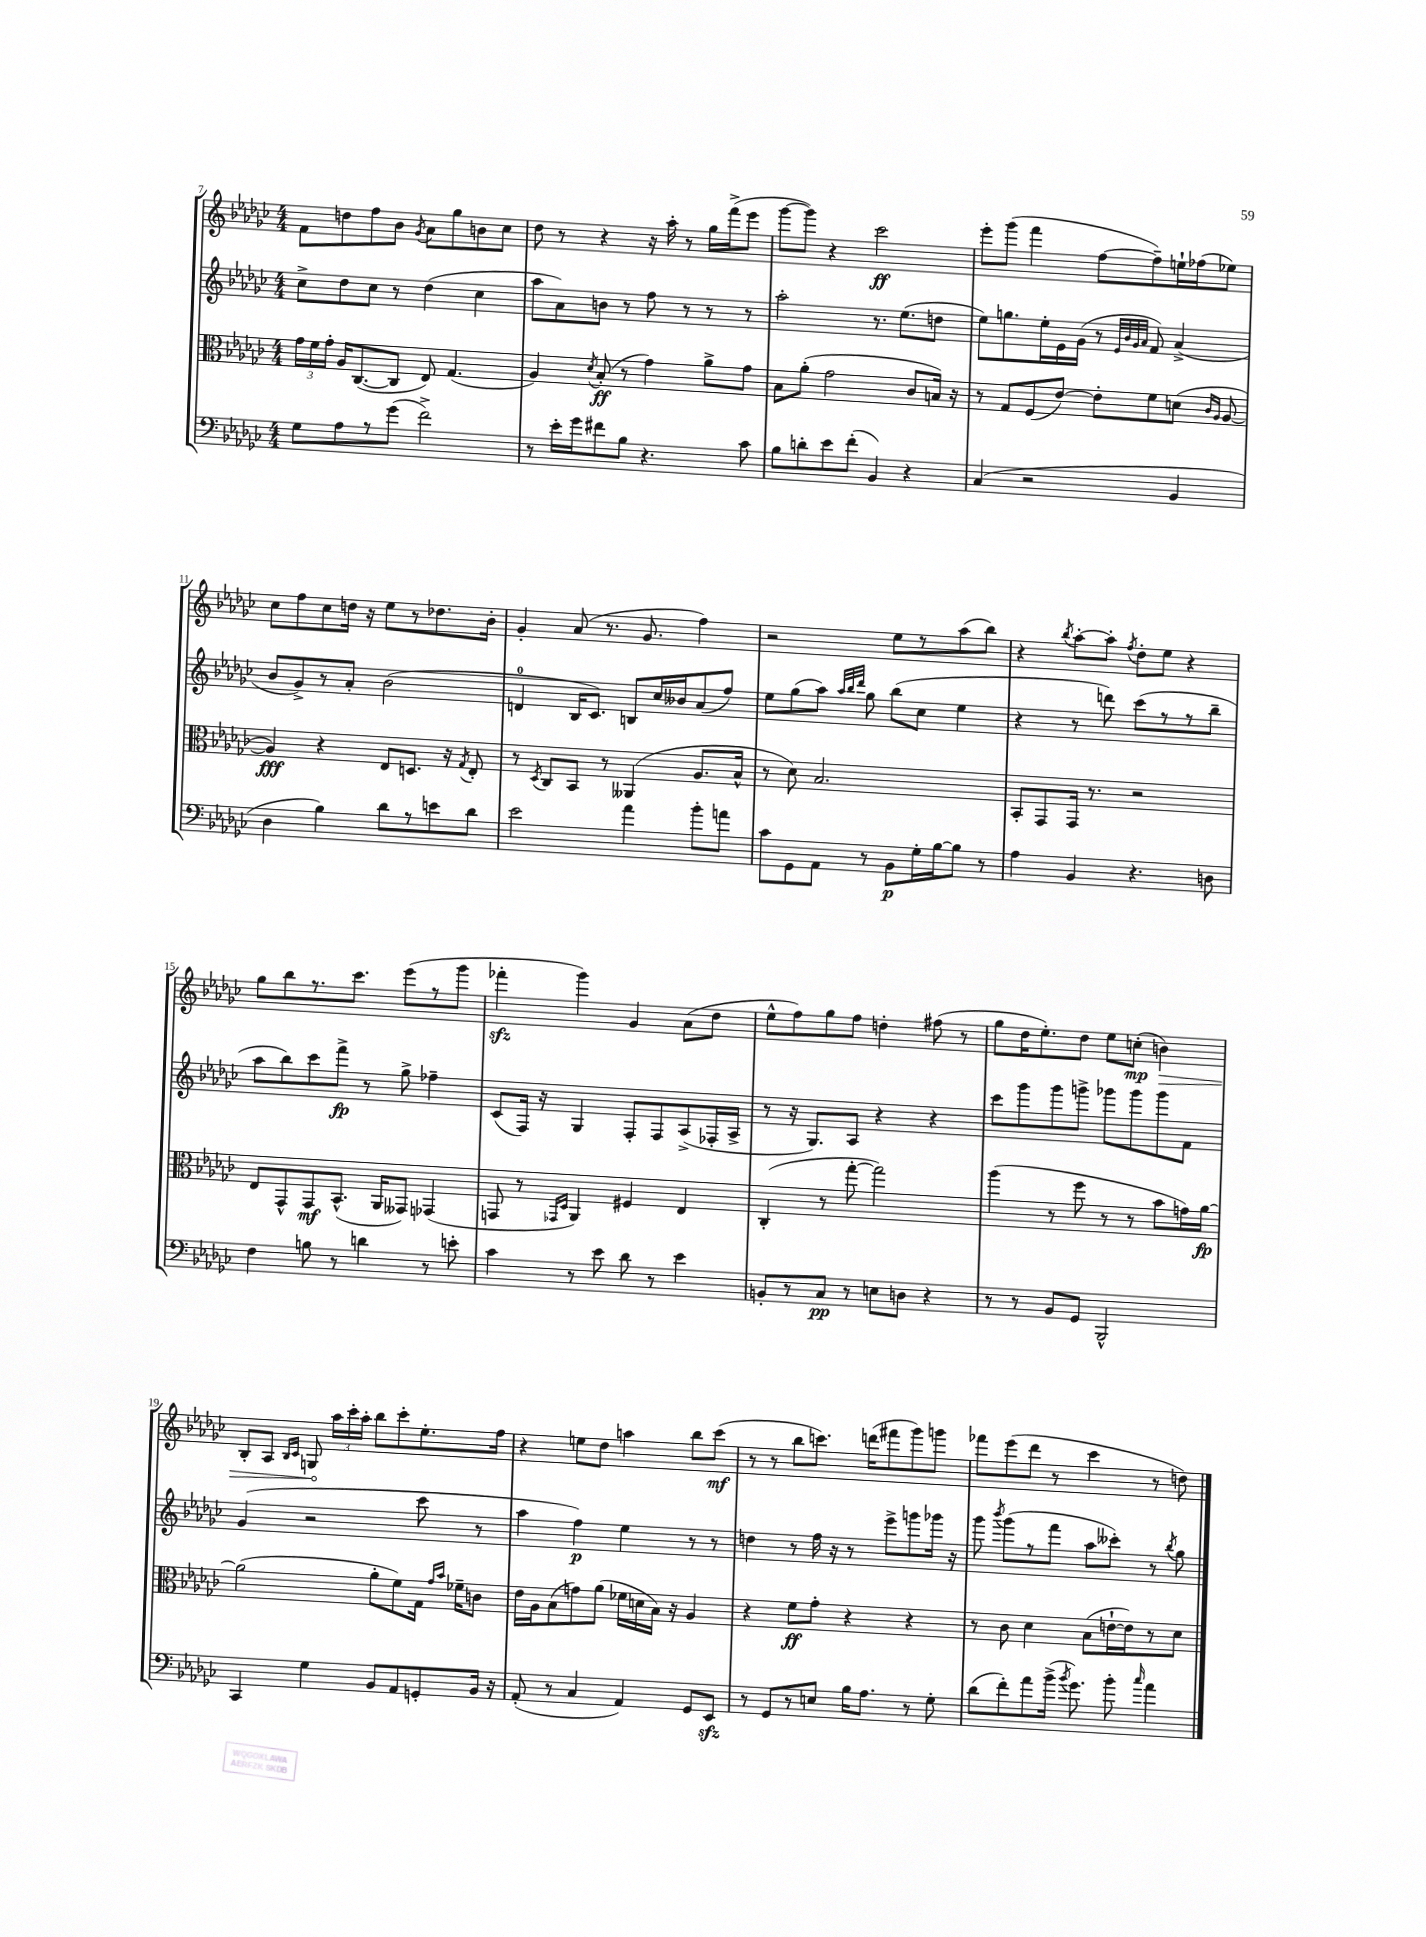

**kern	**dynam	**kern	**dynam	**kern	**dynam	**kern	**dynam
*part4	*part4	*part3	*part3	*part2	*part2	*part1	*part1
*staff4	*staff4	*staff3	*staff3	*staff2	*staff2	*staff1	*staff1
*clefF4	*	*clefC3	*	*clefG2	*	*clefG2	*
*k[b-e-a-d-g-c-]	*	*k[b-e-a-d-g-c-]	*	*k[b-e-a-d-g-c-]	*	*k[b-e-a-d-g-c-]	*
*M4/4	*	*M4/4	*	*M4/4	*	*M4/4	*
=7	=7	=7	=7	=7	=7	=7	=7
8G-\L	.	24g-\LL	.	8cc-^\L	.	8f\L	.
.	.	24f\	.	.	.	.	.
.	.	24g-'\JJ	.	.	.	.	.
8A-\	.	16A-/KL	.	8dd-\	.	8ddn\	.
.	.	([8.C-/	.	.	.	.	.
8r	.	.	.	8cc-\J	.	8ff\	.
(8g-\J	.	8C-/J]	.	8r	.	8b-\J	.
.	.	.	.	.	.	8qg-/	.
2f^\)	.	8E-/)	.	(4dd-\	.	8a-\L	.
.	.	(4.G-/	.	.	.	8gg-\	.
.	.	.	.	4cc-\	.	8bn\	.
.	.	.	.	.	.	8cc-\J	.
=8	=8	=8	=8	=8	=8	=8	=8
8r	.	4A-/)	.	8aa-\L	.	8dd-\	.
16e-'\LL	.	.	.	8a-\)	.	8r	.
16g-\J	.	.	.	.	.	.	.
.	.	8qd-/	.	.	.	.	.
8f#X\	.	(8B-'/	ff	8bn\J	.	4r	.
8B-\J	.	8r	.	8r	.	.	.
4.r	.	4g-\)	.	8ff\	.	16r	.
.	.	.	.	.	.	16aa-'\	.
.	.	.	.	8r	.	8r	.
.	.	8a-^\L	.	8r	.	16gg-\LL	.
.	.	.	.	.	.	(16fff^\J	.
8c-\	.	8g-\J	.	8r	.	8eee-\J	.
=9	=9	=9	=9	=9	=9	=9	=9
8B-\L	.	8B-\L	.	2aa-'\	.	[8ggg-\L	.
8dn'\	.	(8a-'\J	.	.	.	8ggg-\J])	.
8e-\	.	2g-\	.	.	.	4r	.
(8f'\J	.	.	.	.	.	.	.
4BB-/)	.	.	.	8.r	.	2ccc-\	ff
.	.	.	.	(8.ee-\L	.	.	.
4r	.	8c-/L	.	.	.	.	.
.	.	16Bn/Jk)	.	8ddn\J	.	.	.
.	.	16r	.	.	.	.	.
=10	=10	=10	=10	=10	=10	=10	=10
(4C-/	.	8r	.	8ee-\L)	.	8eee-'\L	.
.	.	8G-/L	.	8.ggn\	.	(8ggg-\J	.
2r	.	(8F/	.	.	.	4fff\	.
.	.	.	.	16ee-'\L	.	.	.
.	.	[8e-/J)	.	16e-\	.	.	.
.	.	.	.	(16g-\JJ	.	.	.
.	.	8e-'\L]	.	8r	.	[8ff\L	.
.	.	.	.	32qqe-/LLL	.	.	.
.	.	.	.	32qqb-/	.	.	.
.	.	.	.	32qqg-/	.	.	.
.	.	.	.	32qqa-/JJJ	.	.	.
.	.	8f\	.	8f/)	.	8ff~\])	.
4BB-/	.	(8dn\J	.	(4a-^/	.	16een`\L	.
.	.	.	.	.	.	(16ff-X\J	.
.	.	16qqc-/LL	.	.	.	.	.
.	.	16qqA-/JJ	.	.	.	.	.
.	.	[8A-/	.	.	.	8ee-X\J)	.
!!LO:LB:g=z
=11	=11	=11	=11	=11	=11	=11	=11
4D-\	.	4A-/])	fff	8b-/L	.	8cc-\L	.
.	.	.	.	8g-^/)	.	8ff\	.
4B-\)	.	4r	.	8r	.	8cc-\	.
.	.	.	.	8a-'/J	.	16ddn\Jk	.
.	.	.	.	.	.	16r	.
8d-\L	.	8E-/L	.	(2b-\	.	8ee-\L	.
8r	.	8.Dn/J	.	.	.	8r	.
8en\	.	.	.	.	.	8.dd-X\	.
.	.	16r	.	.	.	.	.
.	.	8qG-/	.	.	.	.	.
8d-\J	.	8E-'/	.	.	.	.	.
.	.	.	.	.	.	16b-'\Jk	.
=12	=12	=12	=12	=12	=12	=12	=12
2e-\	.	8r	.	4dn/	.	4g-'/	.
.	.	8qD-/	.	.	.	.	.
.	.	8C-/L	.	.	.	.	.
.	.	8BB-/J	.	16B-/KL	.	(8a-/	.
.	.	.	.	8.c-/J)	.	.	.
.	.	8r	.	.	.	8.r	.
4a-\	.	(4AA--X/	.	8Bn/L	.	.	.
.	.	.	.	.	.	8.g-/	.
.	.	.	.	16cc-/L	.	.	.
.	.	.	.	16b--X/J	.	.	.
8b-'\L	.	8.A-/L	.	(8a-/	.	4ff\)	.
8an\J	.	.	.	8ff/J)	.	.	.
.	.	16B-^^/Jk	.	.	.	.	.
=13	=13	=13	=13	=13	=13	=13	=13
8c-\L	.	8r	.	8ee-\L	.	2r	.
8GG-\	.	8d-\)	.	(8gg-\	.	.	.
8AA-\J	.	2.B-/	.	8aa-\J)	.	.	.
.	.	.	.	32qqaa-/LLL	.	.	.
.	.	.	.	32qqbb-/	.	.	.
.	.	.	.	32qqddd-/JJJ	.	.	.
8r	.	.	.	8gg-\	.	.	.
8BB-\L	p	.	.	(8bb-\L	.	8ee-\L	.
16G-'\L	.	.	.	8cc-\J	.	8r	.
[16B-\J	.	.	.	.	.	.	.
8B-\J]	.	.	.	4ee-\	.	(8aa-\	.
8r	.	.	.	.	.	8bb-\J)	.
=14	=14	=14	=14	=14	=14	=14	=14
4A-\	.	8BB-'/L	.	4r	.	4r	.
.	.	8GG-/	.	.	.	.	.
.	.	.	.	.	.	8qbb-/	.
4BB-/	.	16GG-/Jk	.	8r	.	[8aa-'\L	.
.	.	8.r	.	.	.	.	.
.	.	.	.	8dddn\)	.	8aa-'\J]	.
.	.	.	.	.	.	8qff/	.
4.r	.	2r	.	(8ccc-\L	.	8dd-'\L	.
.	.	.	.	8r	.	8ee-\J	.
.	.	.	.	8r	.	4r	.
8Dn\	.	.	.	8bb-~\J	.	.	.
!!LO:LB:g=z
=15	=15	=15	=15	=15	=15	=15	=15
4F\	.	8E-/L	.	8aa-\L	.	8gg-\L	.
.	.	8GG-^^/	.	8bb-\)	.	8bb-\	.
8Bn\	.	8GG-/	mf	8ccc-\	.	8.r	.
8r	.	(8.BB-^^/J	.	8fff^\J	fp	.	.
.	.	.	.	.	.	8.ccc-\J	.
4dn\	.	.	.	8r	.	.	.
.	.	16AA-/KL	.	.	.	.	.
.	.	8GG--X/J)	.	8gg-^\	.	(8eee-\L	.
8r	.	(4GG-X/	.	4ff-X~\	.	8r	.
8en'\	.	.	.	.	.	8ggg-\J	.
=16	=16	=16	=16	=16	=16	=16	=16
4c-\	.	8GGn/	.	(8c-/L	.	4fff-Xzz'\	.
.	.	8r	.	16F/Jk)	.	.	.
.	.	.	.	16r	.	.	.
.	.	16qqGG-X/LL	.	.	.	.	.
.	.	16qqD-/JJ	.	.	.	.	.
8r	.	4AA-/)	.	4G-/	.	4ggg-\)	.
8e-\	.	.	.	.	.	.	.
8d-\	.	4F#X/	.	8F'/L	.	4g-/	.
8r	.	.	.	8F/	.	.	.
4e-\	.	4E-/	.	(8A-^/	.	(8a-\L	.
.	.	.	.	16F-X'/L	.	8dd-\J	.
.	.	.	.	16A-^/JJ	.	.	.
=17	=17	=17	=17	=17	=17	=17	=17
8BBn'/L	.	(4C-'/	.	8r	.	8ee-^^\L	.
8r	.	.	.	16r	.	8ff\)	.
.	.	.	.	8.G-/L)	.	.	.
8C-/J	pp	8r	.	.	.	8gg-\	.
8r	.	[8gg-'\	.	8A-/J	.	8ff\J	.
8En\L	.	2gg-\])	.	4r	.	4ddn'\	.
8Dn\J	.	.	.	.	.	.	.
4r	.	.	.	4r	.	(8ff#X\	.
.	.	.	.	.	.	8r	.
=18	=18	=18	=18	=18	=18	=18	=18
8r	.	(4aa-\	.	8ccc-\L	.	8gg-\L	.
8r	.	.	.	8ggg-\	.	16dd-\K	.
.	.	.	.	.	.	8.ee-'\)	.
8BB-/L	.	8r	.	8ggg-\	.	.	.
8GG-/J	.	8ff\	.	8gggn^\J	.	8dd-\J	.
2BBB-^^/	.	8r	.	8ggg-X\L	.	8ee-\L	.
.	.	8r	.	8ggg-\	.	(8ccn'\J	mp
!	!	!	!	!	!	!	!LO:HP:b
.	.	8b-\L	.	8ggg-\	.	4bn\)	>
.	.	16gn\L)	.	8f\J	.	.	.
.	.	[16a-\JJ	fp	.	.	.	.
!!LO:LB:g=z
=19	=19	=19	=19	=19	=19	=19	=19
4CC-/	.	(2a-\]	.	(4g-/	.	8B-'/L	.
.	.	.	.	.	.	8A-/J	.
.	.	.	.	.	.	16qqB-/LL	.
.	.	.	.	.	.	16qqc-/JJ	.
4G-\	.	.	.	2r	.	8Gn/	.
.	.	.	.	.	.	24aa-\LL	]
.	.	.	.	.	.	24ccc-'\	.
.	.	.	.	.	.	24aa-'\JJ	.
8BB-/L	.	8a-'\L	.	.	.	8bb-\L	.
8AA-/	.	8f\)	.	.	.	8ccc-'\	.
8GGn'/	.	16G-\Jk	.	8ccc-\	.	8.ee-'\	.
.	.	16qqg-/LL	.	.	.	.	.
.	.	16qqb-/JJ	.	.	.	.	.
.	.	16f-X~\KL	.	.	.	.	.
16BB-/Jk	.	8cn\J	.	8r	.	.	.
16r	.	.	.	.	.	16ff\Jk	.
=20	=20	=20	=20	=20	=20	=20	=20
(8AA-'/	.	16e-\LL	.	4aa-\	.	4r	.
.	.	16A-\J	.	.	.	.	.
8r	.	(8B-\	.	.	.	.	.
4C-/	.	8gn\)	.	4ff\)	p	8een\L	.
.	.	(8a-\J	.	.	.	8dd-\J	.
4AA-/)	.	16f-X\LL	.	4ee-\	.	4aan\	.
.	.	16dn\	.	.	.	.	.
.	.	16B-\JJ)	.	.	.	.	.
.	.	16r	.	.	.	.	.
8GG-/L	.	4A-/	.	8r	.	8bb-\L	.
8EE-zz/J	.	.	.	8r	.	(8ccc-\J	mf
=21	=21	=21	=21	=21	=21	=21	=21
8r	.	4r	.	4ddn\	.	8r	.
8GG-/L	.	.	.	.	.	8r	.
8r	.	8f\L	ff	8r	.	8bb-\L	.
8En/J	.	8g-'\J	.	16ff\	.	8.cccn\J)	.
.	.	.	.	16r	.	.	.
16B-\KL	.	4r	.	8r	.	.	.
8.A-\J	.	.	.	.	.	(16dddn\KL	.
.	.	.	.	8eee-^\L	.	8fff#X\	.
8r	.	4r	.	8gggn\	.	8ggg-\)	.
8G-'\	.	.	.	16ggg-X\Jk	.	8gggn\J	.
.	.	.	.	16r	.	.	.
=22	=22	=22	=22	=22	=22	=22	=22
(8d-\L	.	8r	.	8ggg-\	.	8fff-X\L	.
.	.	.	.	8qbbb-/	.	.	.
8f'\)	.	8c-\	.	(8ggg-\L	.	(8eee-\	.
8a-\	.	4d-\	.	8r	.	8ddd-\J	.
(16b-^\Jk	.	.	.	8fff\J	.	8r	.
8qb-/	.	.	.	.	.	.	.
8.g-\)	.	.	.	.	.	.	.
.	.	(8B-\L	.	8aa-\L	.	4ccc-\	.
8b-'\	.	[16en`\L	.	8ccc--X'\J)	.	.	.
.	.	16e\J])	.	.	.	.	.
16qqcc-/	.	.	.	.	.	.	.
4a-\	.	8r	.	8r	.	8r	.
.	.	.	.	8qbb-/	.	.	.
.	.	8d-\J	.	8gg-\	.	8ddn\)	.
==	==	==	==	==	==	==	==
*-	*-	*-	*-	*-	*-	*-	*-
